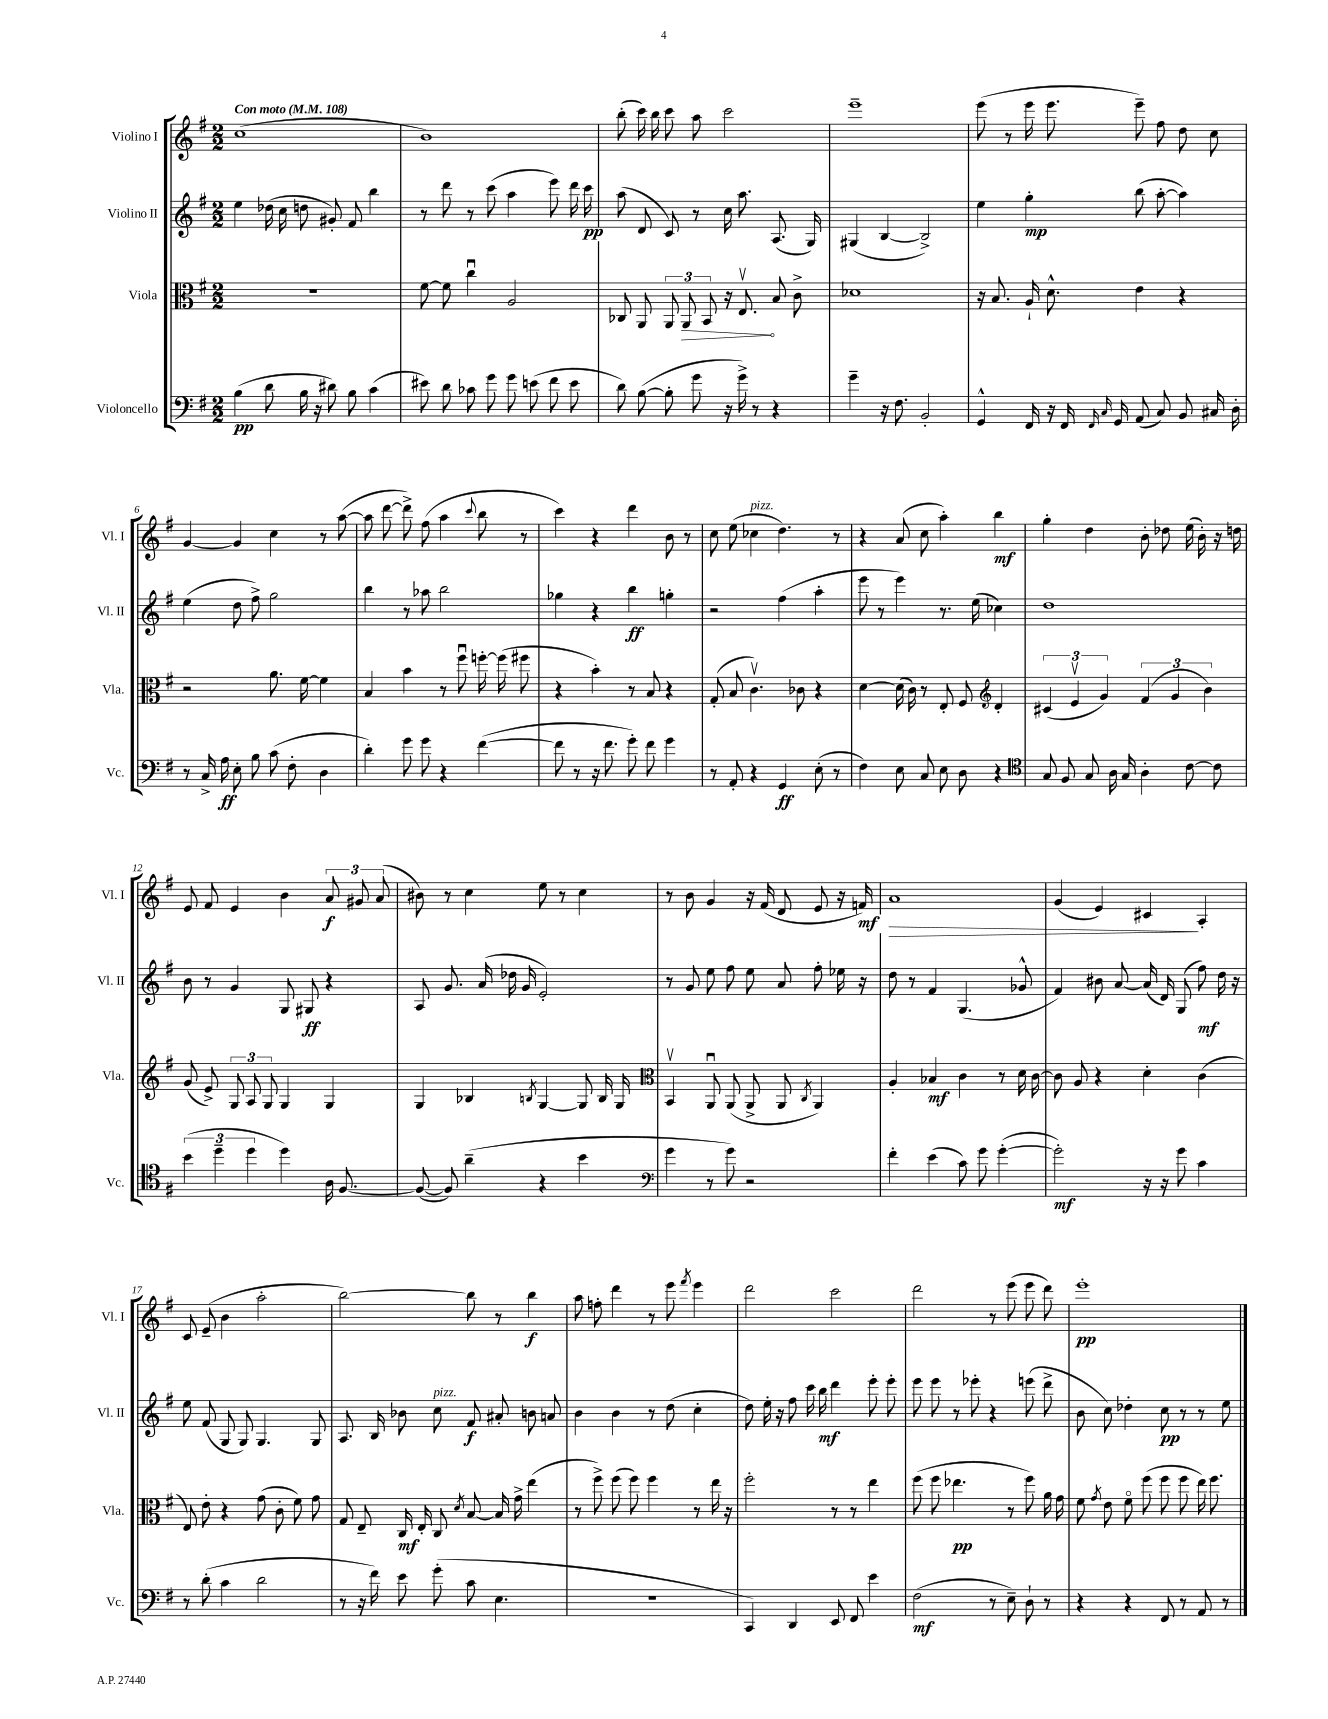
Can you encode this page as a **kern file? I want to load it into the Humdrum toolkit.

**kern	**dynam	**kern	**dynam	**kern	**dynam	**kern	**dynam
*part4	*part4	*part3	*part3	*part2	*part2	*part1	*part1
*staff4	*staff4	*staff3	*staff3	*staff2	*staff2	*staff1	*staff1
*I"Violoncello	*	*I"Viola	*	*I"Violino II	*	*I"Violino I	*
*I'Vc.	*	*I'Vla.	*	*I'Vl. II	*	*I'Vl. I	*
*clefF4	*	*clefC3	*	*clefG2	*	*clefG2	*
*k[f#]	*	*k[f#]	*	*k[f#]	*	*k[f#]	*
*M2/2	*	*M2/2	*	*M2/2	*	*M2/2	*
*MM108	*	*MM108	*	*MM108	*	*MM108	*
=1	=1	=1	=1	=1	=1	=1	=1
!	!	!	!	!	!	!LO:TX:a:B:t=Con moto	!
(4B\	pp	1r	.	4ee\	.	(1cc	.
8d\	.	.	.	(16dd-X\	.	.	.
.	.	.	.	16cc\	.	.	.
16B\	.	.	.	8ddn\	.	.	.
16r	.	.	.	.	.	.	.
8d#X\)	.	.	.	8g#X'/)	.	.	.
8B\	.	.	.	8f#/	.	.	.
(4c\	.	.	.	4bb\	.	.	.
=2	=2	=2	=2	=2	=2	=2	=2
8e#X\)	.	[8f#\	.	8r	.	1b)	.
8d\	.	8f#\]	.	8ddd\	.	.	.
8c-X\	.	4ccu\	.	8r	.	.	.
8g\	.	.	.	(8ccc\	.	.	.
8g\	.	2A/	.	4aa\	.	.	.
(8en\	.	.	.	.	.	.	.
8f#\	.	.	.	8eee\)	.	.	.
8e\	.	.	.	16ddd\	.	.	.
.	.	.	.	16ccc\	pp	.	.
=3	=3	=3	=3	=3	=3	=3	=3
8d\)	.	8C-X/	.	(8aa\	.	(8bb'\	.
([8B\	.	8AA/	.	8d/	.	16ccc\)	.
.	.	.	.	.	.	16bb\	.
8B'\]	.	12AA/	.	8c/)	.	8ccc\	.
!	!	!	!LO:HP:b	!	!	!	!
.	.	12AA/	>	.	.	.	.
8g\	.	.	.	8r	.	8aa\	.
.	.	12BB/	.	.	.	.	.
16r	.	16r	.	16cc\	.	2ccc\	.
16g^\)	.	8.Ev/	.	8.aa\	.	.	.
8r	.	.	.	.	.	.	.
4r	.	8B/	]	(8.A/	.	.	.
.	.	8c^\	.	.	.	.	.
.	.	.	.	16G/)	.	.	.
=4	=4	=4	=4	=4	=4	=4	=4
4g~\	.	1d-X	.	(4G#X/	.	1eee~	.
16r	.	.	.	[4B/	.	.	.
8.F#\	.	.	.	.	.	.	.
2BB'/	.	.	.	2B^/])	.	.	.
=5	=5	=5	=5	=5	=5	=5	=5
4GG^^/	.	16r	.	4ee\	.	(8eee\	.
.	.	8.B/	.	.	.	.	.
.	.	.	.	.	.	8r	.
16FF#/	.	16A`/	.	4gg'\	mp	16eee\	.
16r	.	8.d^^\	.	.	.	8.eee\	.
16FF#/	.	.	.	.	.	.	.
16qqFF#/	.	.	.	.	.	.	.
16qqC/	.	.	.	.	.	.	.
16GG/	.	.	.	.	.	.	.
(8AA/	.	4e\	.	(8bb\	.	8eee~\)	.
8C/)	.	.	.	[8aa'\	.	8ff#\	.
8BB/	.	4r	.	4aa\])	.	8dd\	.
16C#X/	.	.	.	.	.	8cc\	.
16D'\	.	.	.	.	.	.	.
!!LO:LB:g=z
=6	=6	=6	=6	=6	=6	=6	=6
8r	.	2r	.	(4ee\	.	[4g/	.
16C^/	.	.	.	.	.	.	.
16A\	ff	.	.	.	.	.	.
8E'\	.	.	.	8dd\	.	4g/]	.
8B\	.	.	.	8ff#^\)	.	.	.
(8c\	.	8.a\	.	2gg\	.	4cc\	.
8F#'\	.	.	.	.	.	.	.
.	.	[16f#\	.	.	.	.	.
4D\	.	4f#\]	.	.	.	8r	.
.	.	.	.	.	.	([8aa\	.
=7	=7	=7	=7	=7	=7	=7	=7
4d'\)	.	4B/	.	4bb\	.	8aa\]	.
.	.	.	.	.	.	[8ddd\	.
8g\	.	4b\	.	8r	.	8ddd^\])	.
8g\	.	.	.	8aa-X\	.	(8ff#\	.
4r	.	8r	.	2bb\	.	4aa\	.
.	.	8ff#u\	.	.	.	.	.
.	.	.	.	.	.	8qqccc/	.
([4f#\	.	[16ffn'\	.	.	.	8bb\	.
.	.	(16ff\]	.	.	.	.	.
.	.	8ff#X\	.	.	.	8r	.
=8	=8	=8	=8	=8	=8	=8	=8
8f#\]	.	4r	.	4gg-X\	.	4ccc\)	.
8r	.	.	.	.	.	.	.
16r	.	4b'\)	.	4r	.	4r	.
8.f#\	.	.	.	.	.	.	.
8g'\)	.	8r	.	4bb\	ff	4ddd\	.
8f#\	.	8B/	.	.	.	.	.
4g\	.	4r	.	4ggn'\	.	8b\	.
.	.	.	.	.	.	8r	.
=9	=9	=9	=9	=9	=9	=9	=9
8r	.	(8G'/	.	2r	.	8cc\	.
8AA'/	.	8B/	.	.	.	(8ee\	.
!	!	!	!	!	!	!LO:TX:a:i:t=pizz.	!
4r	.	4.cv\)	.	.	.	4cc-X\	.
4GG/	ff	.	.	(4ff#\	.	4.dd\)	.
.	.	8c-X\	.	.	.	.	.
(8E'\	.	4r	.	4aa'\	.	.	.
8r	.	.	.	.	.	8r	.
=10	=10	=10	=10	=10	=10	=10	=10
4F#\)	.	[4d\	.	8eee\	.	4r	.
.	.	.	.	8r	.	.	.
8E\	.	(16d\]	.	4eee\)	.	(8a/	.
.	.	16c\)	.	.	.	.	.
8C/	.	8r	.	.	.	8cc\	.
8E\	.	8E'/	.	8.r	.	4aa'\)	.
8D\	.	8F#/	.	.	.	.	.
.	.	.	.	(16ee\	.	.	.
*	*	*clefG2	*	*	*	*	*
4r	.	4d'/	.	4cc-X\)	.	4bb\	mf
=11	=11	=11	=11	=11	=11	=11	=11
*clefC4	*	*	*	*	*	*	*
8G/	.	(6c#X/	.	1dd	.	4gg'\	.
8F#/	.	.	.	.	.	.	.
.	.	6ev/	.	.	.	.	.
8G/	.	.	.	.	.	4dd\	.
.	.	6g/)	.	.	.	.	.
16A\	.	.	.	.	.	.	.
16G/	.	.	.	.	.	.	.
4A'\	.	(6f#/	.	.	.	8b'\	.
.	.	.	.	.	.	8dd-X\	.
.	.	6g/	.	.	.	.	.
[8c\	.	.	.	.	.	(16ee\	.
.	.	.	.	.	.	16b'\)	.
.	.	6b\)	.	.	.	.	.
8c\]	.	.	.	.	.	16r	.
.	.	.	.	.	.	16ddn\	.
!!LO:LB:g=z
=12	=12	=12	=12	=12	=12	=12	=12
(6b\	.	(8g/	.	8b\	.	8e/	.
.	.	8e^/)	.	8r	.	8f#/	.
6dd~\	.	.	.	.	.	.	.
.	.	12G/	.	4g/	.	4e/	.
6dd\	.	12A/	.	.	.	.	.
.	.	12G/	.	.	.	.	.
4dd\)	.	4G/	.	8G/	.	4b\	.
.	.	.	.	8G#X/	ff	.	.
16A\	.	4G/	.	4r	.	12a/	f
[8.F#/	.	.	.	.	.	.	.
.	.	.	.	.	.	12g#X/	.
.	.	.	.	.	.	(12a/	.
=13	=13	=13	=13	=13	=13	=13	=13
(8F#/_	.	4G/	.	8A/	.	8b#X\)	.
8F#/])	.	.	.	8.g/	.	8r	.
(4a~\	.	4B-X/	.	.	.	4cc\	.
.	.	.	.	(16a/	.	.	.
.	.	.	.	16dd-X\	.	.	.
.	.	.	.	16g/	.	.	.
.	.	8qBn/	.	.	.	.	.
4r	.	[4G/	.	2e'/)	.	8ee\	.
.	.	.	.	.	.	8r	.
4b\	.	8G/]	.	.	.	4cc\	.
.	.	16B/	.	.	.	.	.
.	.	16G/	.	.	.	.	.
=14	=14	=14	=14	=14	=14	=14	=14
*clefF4	*	*clefC3	*	*	*	*	*
4g\	.	4BBv/	.	8r	.	8r	.
.	.	.	.	8g/	.	8b\	.
8r	.	8AAu/	.	8ee\	.	4g/	.
8g\)	.	(8AA/	.	8ff#\	.	.	.
2r	.	8AA^/	.	8ee\	.	16r	.
.	.	.	.	.	.	(16f#/	.
.	.	8AA/	.	8a/	.	8d/	.
.	.	8qC/	.	.	.	.	.
.	.	4AA/)	.	8ff#'\	.	8e/	.
.	.	.	.	16ee-X\	.	16r	.
.	.	.	.	16r	.	16fn/)	mf
=15	=15	=15	=15	=15	=15	=15	=15
!	!	!	!	!	!	!	!LO:HP:b
4f#'\	.	4A'/	.	8dd\	.	1a	>
.	.	.	.	8r	.	.	.
(4e\	.	4B-X/	mf	4f#/	.	.	.
8c\)	.	4c\	.	(4.G/	.	.	.
8g\	.	.	.	.	.	.	.
([4g'\	.	8r	.	.	.	.	.
.	.	16d\	.	8g-X^^/	.	.	.
.	.	[16c\	.	.	.	.	.
=16	=16	=16	=16	=16	=16	=16	=16
2g'\])	mf	8c\]	.	4f#/)	.	(4g/	.
.	.	8A/	.	.	.	.	.
.	.	4r	.	8b#X\	.	4e/)	.
.	.	.	.	[8a/	.	.	.
16r	.	4d'\	.	(16a/]	.	4c#X/	.
16r	.	.	.	16d/)	.	.	.
8g\	.	.	.	(8G/	.	.	.
4c\	.	(4c\	.	8ff#\)	mf	4A'/	]
.	.	.	.	16dd\	.	.	.
.	.	.	.	16r	.	.	.
!!LO:LB:g=z
=17	=17	=17	=17	=17	=17	=17	=17
8r	.	8E/)	.	8ee\	.	8c/	.
(8d'\	.	8e'\	.	(8f#/	.	(8e~/	.
4c\	.	4r	.	8G/	.	4b\	.
.	.	.	.	8G/)	.	.	.
2d\	.	(8g\	.	4.G/	.	2aa'\	.
.	.	8c'\	.	.	.	.	.
.	.	8f#\)	.	.	.	.	.
.	.	8g\	.	8G/	.	.	.
=18	=18	=18	=18	=18	=18	=18	=18
8r	.	8G/	.	8.A/	.	[2bb\)	.
16r	.	8E~/	.	.	.	.	.
16f#\)	.	.	.	16B/	.	.	.
8e\	.	16C/	mf	8b-X\	.	.	.
.	.	16E'/	.	.	.	.	.
!	!	!	!	!LO:TX:a:i:t=pizz.	!	!	!
(8g'\	.	8C/	.	8cc\	.	.	.
.	.	8qd/	.	.	.	.	.
8c\	.	[8B/	.	8f#/	f	8bb\]	.
4.E\	.	16B/]	.	8a#X'/	.	8r	.
.	.	16g^\	.	.	.	.	.
.	.	(4ee\	.	8bn\	.	4bb\	f
.	.	.	.	8an/	.	.	.
=19	=19	=19	=19	=19	=19	=19	=19
1r	.	8r	.	4b\	.	8aa\	.
.	.	8ff#^\)	.	.	.	8ffn'\	.
.	.	(8ff#\	.	4b\	.	4ddd\	.
.	.	8ff#\)	.	.	.	.	.
.	.	4ff#\	.	8r	.	8r	.
.	.	.	.	(8dd\	.	8eee\	.
.	.	.	.	.	.	8qfff#/	.
.	.	8r	.	4cc'\	.	4eee\	.
.	.	16ee\	.	.	.	.	.
.	.	16r	.	.	.	.	.
=20	=20	=20	=20	=20	=20	=20	=20
4CC/)	.	2ff#'\	.	8dd\)	.	2ddd\	.
.	.	.	.	16ee'\	.	.	.
.	.	.	.	16r	.	.	.
4DD/	.	.	.	8ff#\	.	.	.
.	.	.	.	16ccc\	.	.	.
.	.	.	.	16bb\	mf	.	.
8EE/	.	8r	.	4ddd\	.	2ccc\	.
8FF#/	.	8r	.	.	.	.	.
4e\	.	4ee\	.	8eee'\	.	.	.
.	.	.	.	8eee'\	.	.	.
=21	=21	=21	=21	=21	=21	=21	=21
(2F#\	mf	(8ff#\	.	8eee\	.	2ddd\	.
.	.	8ff#\	.	8eee\	.	.	.
.	.	4.ee-X\	pp	8r	.	.	.
.	.	.	.	8eee-X'\	.	.	.
8r	.	.	.	4r	.	8r	.
8E~\)	.	8r	.	.	.	(8eee\	.
8D`\	.	8ff#\)	.	(8eeen\	.	8eee\	.
8r	.	16a\	.	8ddd^\	.	8ddd\)	.
.	.	16g\	.	.	.	.	.
=22	=22	=22	=22	=22	=22	=22	=22
4r	.	8f#\	.	8b\	.	1eee'	pp
.	.	8qg/	.	.	.	.	.
.	.	8e\	.	8cc\)	.	.	.
4r	.	8f#\	.	4dd-X'\	.	.	.
.	.	(8ff#\	.	.	.	.	.
8FF#/	.	8ff#\	.	8cc\	pp	.	.
8r	.	8ff#\	.	8r	.	.	.
8AA/	.	16ee\)	.	8r	.	.	.
.	.	8.ff#\	.	.	.	.	.
8r	.	.	.	8ee\	.	.	.
==	==	==	==	==	==	==	==
*-	*-	*-	*-	*-	*-	*-	*-
